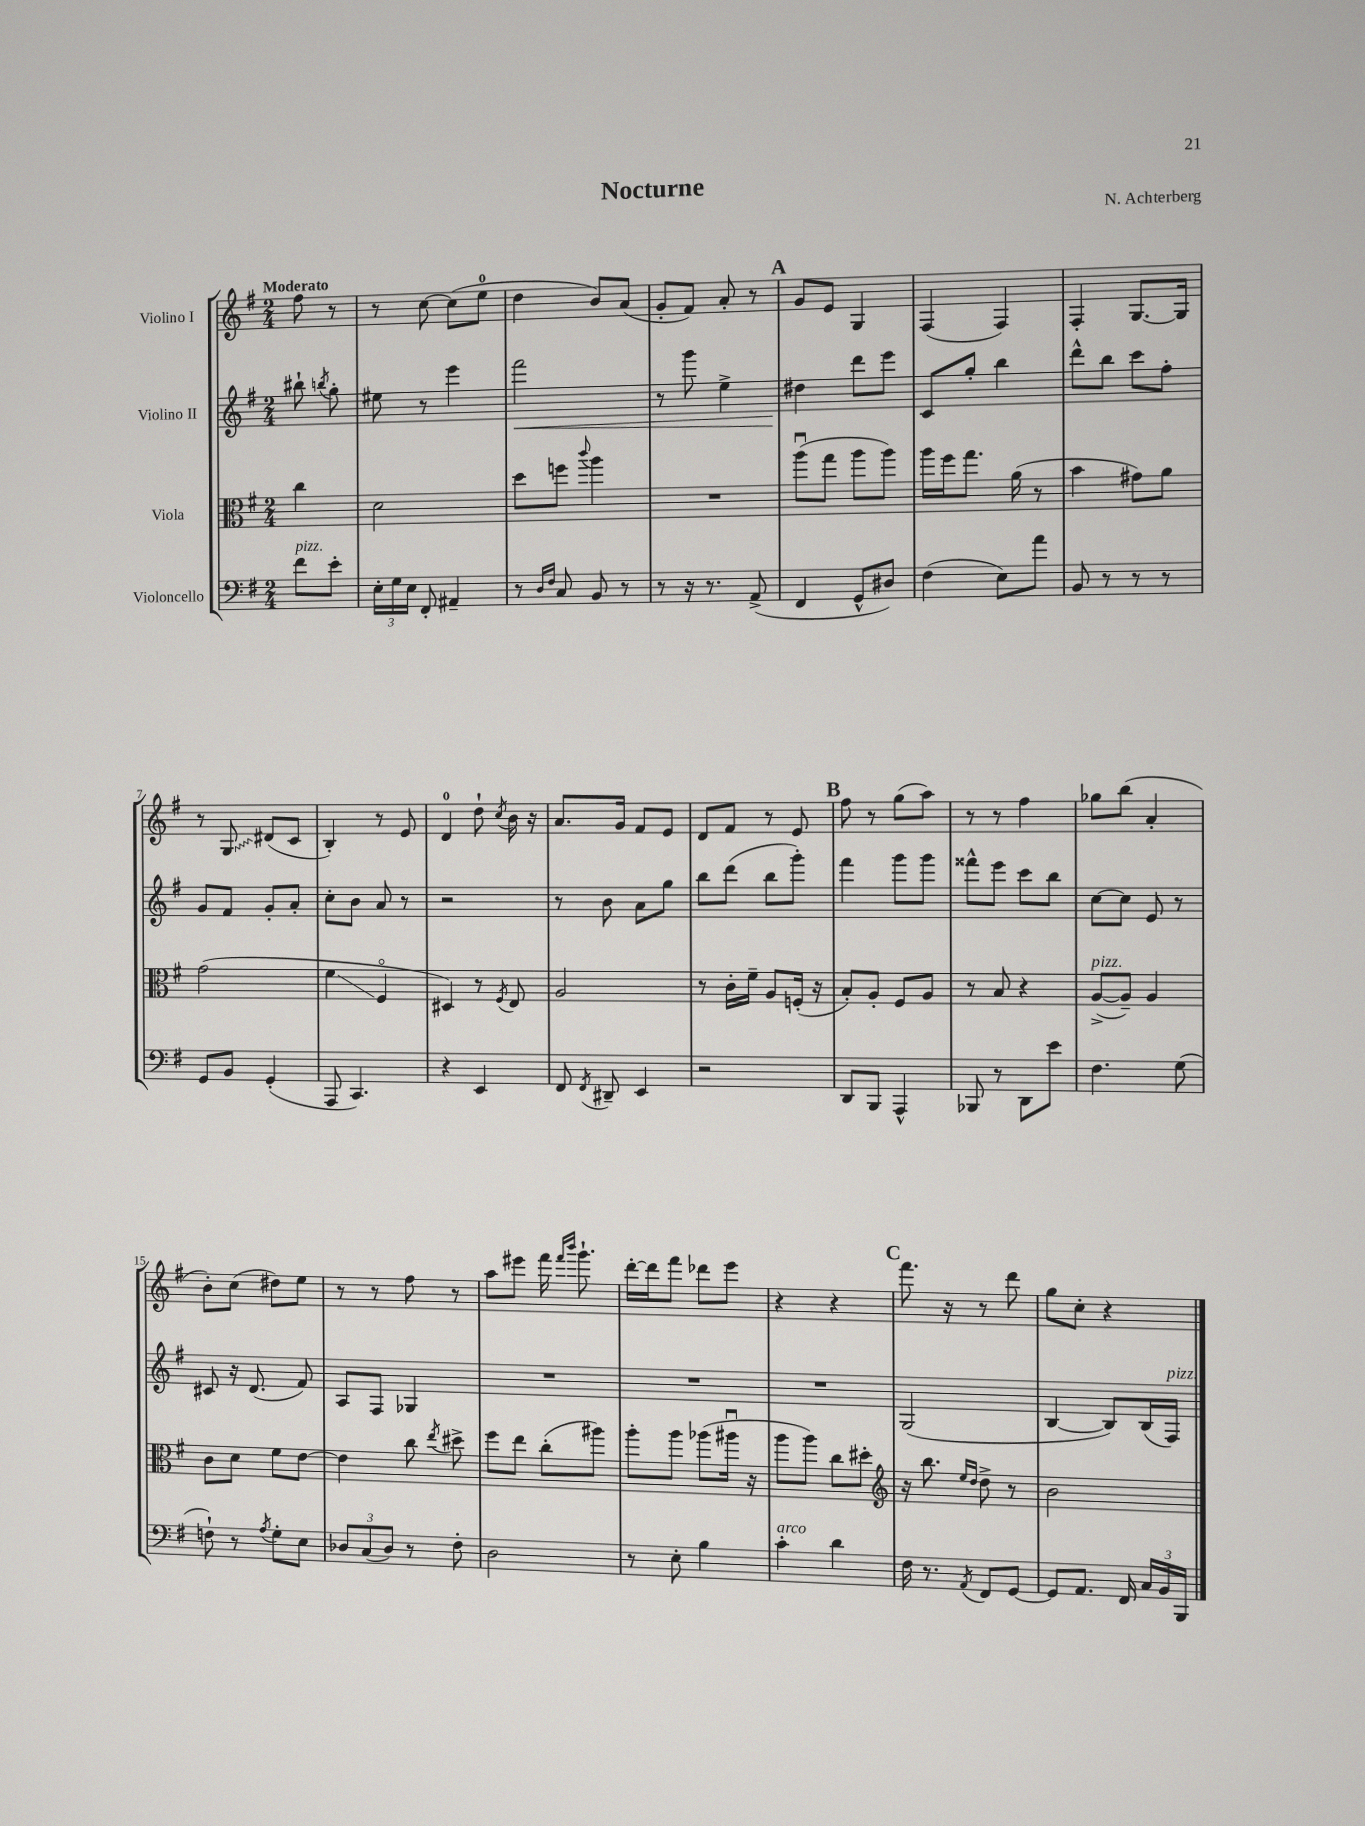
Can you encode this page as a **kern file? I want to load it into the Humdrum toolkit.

**kern	**kern	**kern	**kern
*staff4	*staff3	*staff2	*staff1
*clefF4	*clefC3	*clefG2	*clefG2
*k[f#]	*k[f#]	*k[f#]	*k[f#]
*M2/4	*M2/4	*M2/4	*M2/4
8f#	4cc	8bb#`	8ff#
.	.	8qbb	.
8e'	.	8gg'	8r
=	=	=	=
24E'	2d	8ee#	8r
24G	.	.	.
24E	.	.	.
8FF#'	.	8r	[8cc
4AA#~	.	4eee	(8cc]
.	.	.	8ee
=	=	=	=
8r	8dd	2fff#	4dd
16qqD	.	.	.
16qqF#	.	.	.
8C	8ff	.	.
.	8qqccc	.	.
8BB	4aa	.	8b)
8r	.	.	(8a
=	=	=	=
8r	2r	8r	8g'
16r	.	8ggg	8f#)
8.r	.	.	.
.	.	4ee^	8a'
(8AA^	.	.	8r
=	=	=	=
4FF#	(8aau	4dd#	8g
.	8gg	.	8e
8GG^^	8aa	8ddd	4G
8D#)	8aa)	8eee	.
=	=	=	=
(4F#	16aa	8c	(4F#
.	16ff#	.	.
.	8.gg	8gg'	.
8E)	.	4bb	4F#)
.	(16a	.	.
8a	8r	.	.
=	=	=	=
8BB	4b	8ddd^^	4F#'
8r	.	8bb	.
8r	8g#)	8ccc	[8.G
8r	8a	8ff#'	.
.	.	.	16G]
=	=	=	=
8GG	(2g	8g	8r
8BB	.	8f#	8G
(4GG'	.	8g'	(8d#
.	.	8a'	8c
=	=	=	=
8AAA	4f#	8cc'	4B')
4.CC)	.	8b	.
.	4F#o	8a	8r
.	.	8r	8e
=	=	=	=
4r	4D#)	2r	4d
4EE	8r	.	8dd`
.	8qF#	.	8qcc
.	8E	.	16b
.	.	.	16r
=	=	=	=
8FF#	2A	8r	8.a
8qFF#	.	.	.
8DD#~	.	8b	.
.	.	.	16g
4EE	.	8a	8f#
.	.	8gg	8e
=	=	=	=
2r	8r	8bb	8d
.	16c'	(8ddd	8f#
.	16f#~	.	.
.	8A	8bb	8r
.	(16F'	8ggg')	8e
.	16r	.	.
=	=	=	=
8DD	8B')	4fff#	8ff#
8BBB	8A'	.	8r
4AAA^^	8F#	8ggg	(8gg
.	8A	8ggg	8aa)
=	=	=	=
8BBB-	8r	8fff##^^	8r
8r	8B	8eee	8r
8DD	4r	8ccc	4ff#
8e	.	8bb	.
=	=	=	=
4.F#	([8A^	[8cc	8gg-
.	8A~])	8cc]	(8bb
.	4A	8e	4a'
(8G	.	8r	.
=	=	=	=
8F`)	8c	8c#	8b')
8r	8d	16r	(8cc
.	.	(8.d	.
8qA	.	.	.
8G'	8f#	.	8dd#)
8E	[8e	8f#)	8ee
=	=	=	=
12D-	4e]	8A	8r
(12C	.	.	.
.	.	8F#	8r
12D-)	.	.	.
8r	8cc	4G-	8ff#
.	8qee	.	.
8F#'	8dd#^	.	8r
=	=	=	=
2D	8ff#	2r	8aa
.	8ee	.	8eee#
.	(8cc'	.	16fff#
.	.	.	16qqfff#
.	.	.	16qqbbb
.	.	.	8.ggg`
.	8aa#)	.	.
=	=	=	=
8r	8aa'	2r	[16ddd'
.	.	.	16ddd]
8E'	8aa	.	8fff#
4B	(8aa-	.	8ddd-
.	16aa#u	.	8eee
.	16r	.	.
=	=	=	=
4c'	8aa	2r	4r
.	8aa)	.	.
4d	8cc	.	4r
.	8dd#'	.	.
=	=	=	=
*	*clefG2	*	*
16F#	16r	(2G	8.fff#
8.r	8.bb	.	.
.	.	.	16r
.	16qqee	.	.
8qAA	16qqdd	.	.
8FF#	8dd^	.	8r
[8GG	8r	.	8ddd
=	=	=	=
8GG]	2b	[4B	8gg
8.AA	.	.	8cc'
.	.	8B])	4r
16FF#	.	.	.
24C	.	(16B	.
24BB	.	.	.
.	.	16F#)	.
24BBB	.	.	.
==	==	==	==
*-	*-	*-	*-
